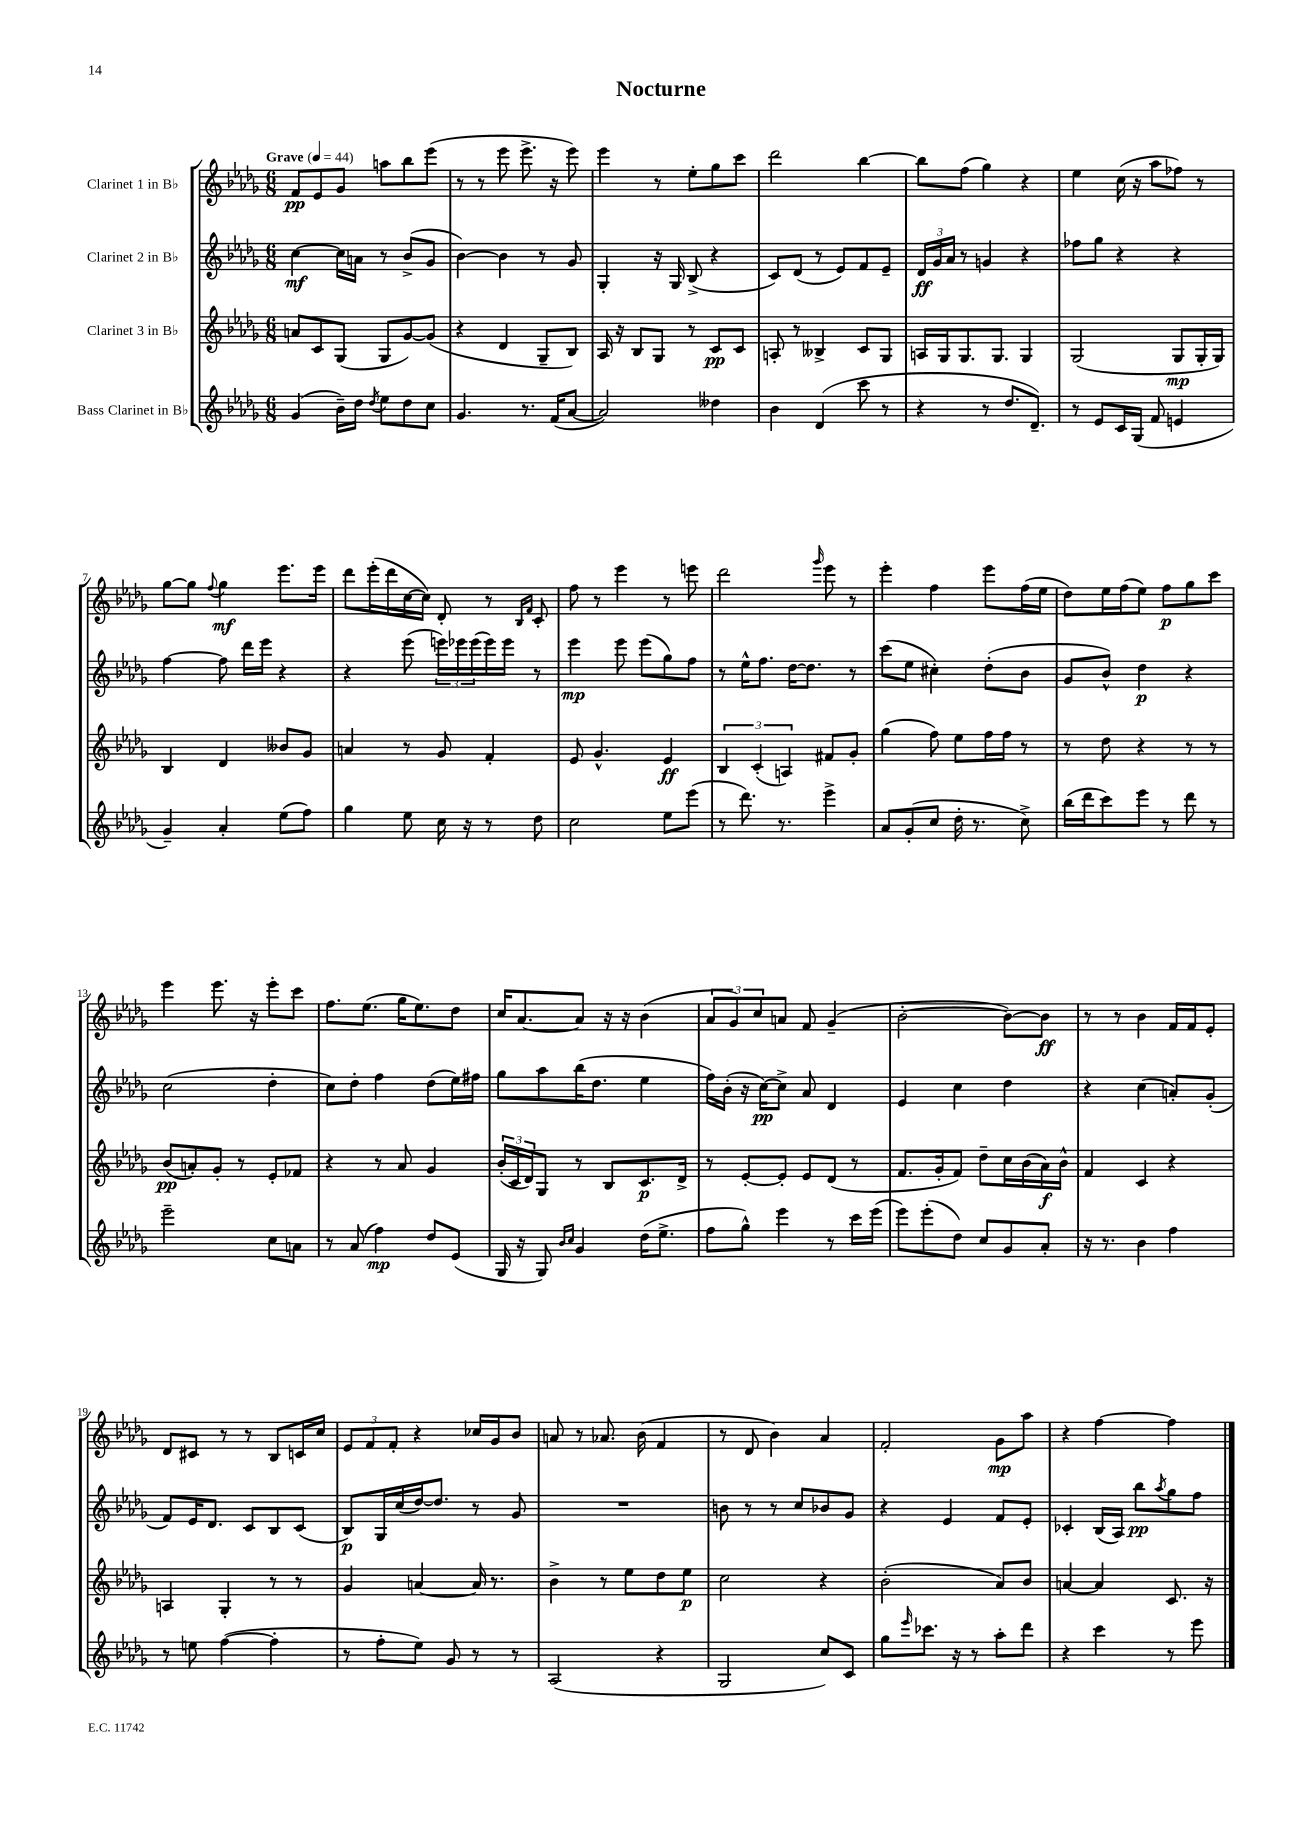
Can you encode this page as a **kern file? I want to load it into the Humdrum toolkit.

**kern	**dynam	**kern	**dynam	**kern	**dynam	**kern	**dynam
*part4	*part4	*part3	*part3	*part2	*part2	*part1	*part1
*staff4	*staff4	*staff3	*staff3	*staff2	*staff2	*staff1	*staff1
*I"Bass Clarinet in B♭	*	*I"Clarinet 3 in B♭	*	*I"Clarinet 2 in B♭	*	*I"Clarinet 1 in B♭	*
*clefG2	*	*clefG2	*	*clefG2	*	*clefG2	*
*k[b-e-a-d-g-]	*	*k[b-e-a-d-g-]	*	*k[b-e-a-d-g-]	*	*k[b-e-a-d-g-]	*
*M6/8	*	*M6/8	*	*M6/8	*	*M6/8	*
*MM44	*	*MM44	*	*MM44	*	*MM44	*
=1	=1	=1	=1	=1	=1	=1	=1
!	!	!	!	!	!	!LO:TX:a:B:t=Grave	!
(4g-/	.	8an/L	.	[4cc\	mf	8f/L	pp
.	.	8c/	.	.	.	8e-/	.
16b-~\LL)	.	(8G-/J	.	16cc\LL]	.	8g-/J	.
16dd-\JJ	.	.	.	16an\JJ	.	.	.
8qdd-/	.	.	.	.	.	.	.
8ee-\L	.	8G-/L	.	8r	.	8aan\L	.
8dd-\	.	[8g-/)	.	(8b-^/L	.	8bb-\	.
8cc\J	.	(8g-/J]	.	8g-/J	.	(8eee-\J	.
=2	=2	=2	=2	=2	=2	=2	=2
4.g-/	.	4r	.	[4b-\)	.	8r	.
.	.	.	.	.	.	8r	.
.	.	4d-/	.	4b-\]	.	8eee-\	.
8.r	.	.	.	.	.	8.eee-^\	.
.	.	8G-~/L	.	8r	.	.	.
(16f/KL	.	.	.	.	.	16r	.
[8a-/J	.	8B-/J)	.	8g-/	.	8eee-\)	.
=3	=3	=3	=3	=3	=3	=3	=3
2a-/])	.	16A-/	.	4G-'/	.	4eee-\	.
.	.	16r	.	.	.	.	.
.	.	8B-/L	.	.	.	.	.
.	.	8G-/J	.	16r	.	8r	.
.	.	.	.	16G-/	.	.	.
.	.	8r	.	(8B-^/	.	8ee-'\L	.
4dd--X\	.	8c/L	pp	4r	.	8gg-\	.
.	.	8c/J	.	.	.	8ccc\J	.
=4	=4	=4	=4	=4	=4	=4	=4
4b-\	.	8An'/	.	8c/L)	.	2ddd-\	.
.	.	8r	.	(8d-/J	.	.	.
(4d-/	.	4B--X^/	.	8r	.	.	.
.	.	.	.	8e-/L)	.	.	.
8ccc\	.	8c/L	.	8f/	.	[4bb-\	.
8r	.	8G-/J	.	8e-~/J	.	.	.
=5	=5	=5	=5	=5	=5	=5	=5
4r	.	16An/LL	.	24d-/LL	ff	8bb-\L]	.
.	.	.	.	24g-/	.	.	.
.	.	16G-/J	.	.	.	.	.
.	.	.	.	24a-/JJ	.	.	.
.	.	8.G-/	.	8r	.	(8ff\J	.
8r	.	.	.	4gn/	.	4gg-\)	.
.	.	8.G-/J	.	.	.	.	.
8.dd-/L	.	.	.	.	.	.	.
.	.	4G-/	.	4r	.	4r	.
8.d-~/J)	.	.	.	.	.	.	.
=6	=6	=6	=6	=6	=6	=6	=6
8r	.	(2G-/	.	8ff-X\L	.	4ee-\	.
8e-/L	.	.	.	8gg-\J	.	.	.
16c/L	.	.	.	4r	.	(16cc\	.
(16G-/JJ	.	.	.	.	.	16r	.
8f/	.	.	.	.	.	8aa-\L	.
4en/	.	8G-/L	mp	4r	.	8ff-X\J)	.
.	.	16G-'/L	.	.	.	8r	.
.	.	16G-/JJ)	.	.	.	.	.
!!LO:LB:g=z
=7	=7	=7	=7	=7	=7	=7	=7
4g-~/)	.	4B-/	.	[4ff\	.	[8gg-\L	.
.	.	.	.	.	.	8gg-\J]	.
.	.	.	.	.	.	8qqff/	.
4a-'/	.	4d-/	.	8ff\]	.	4gg-\	mf
.	.	.	.	16ddd-\LL	.	.	.
.	.	.	.	16eee-\JJ	.	.	.
(8ee-\L	.	8b--X/L	.	4r	.	8.eee-\L	.
8ff\J)	.	8g-/J	.	.	.	.	.
.	.	.	.	.	.	16eee-\Jk	.
=8	=8	=8	=8	=8	=8	=8	=8
4gg-\	.	4an/	.	4r	.	8ddd-\L	.
.	.	.	.	.	.	(16eee-'\L	.
.	.	.	.	.	.	16ddd-\	.
8ee-\	.	8r	.	(8eee-\	.	[16cc\	.
.	.	.	.	.	.	16cc\JJ])	.
16cc\	.	8g-/	.	24eeen\LL)	.	8d-'/	.
.	.	.	.	24eee-X\	.	.	.
16r	.	.	.	.	.	.	.
.	.	.	.	(24eee-\	.	.	.
8r	.	4f'/	.	16eee-\)	.	8r	.
.	.	.	.	16eee-\JJ	.	.	.
.	.	.	.	.	.	16qqB-/LL	.
.	.	.	.	.	.	16qqf/JJ	.
8dd-\	.	.	.	8r	.	8c'/	.
=9	=9	=9	=9	=9	=9	=9	=9
2cc\	.	8e-/	.	4eee-\	mp	8ff\	.
.	.	4.g-^^/	.	.	.	8r	.
.	.	.	.	8eee-\	.	4eee-\	.
.	.	.	.	(8eee-\L	.	.	.
8ee-\L	.	4e-/	ff	8gg-\)	.	8r	.
(8eee-\J	.	.	.	8ff\J	.	8eeen\	.
=10	=10	=10	=10	=10	=10	=10	=10
8r	.	6B-/	.	8r	.	2ddd-\	.
8.ddd-\)	.	.	.	16ee-^^\KL	.	.	.
.	.	(6c'/	.	.	.	.	.
.	.	.	.	8.ff\J	.	.	.
8.r	.	.	.	.	.	.	.
.	.	6An/)	.	.	.	.	.
.	.	.	.	[16dd-\KL	.	.	.
.	.	.	.	8.dd-\J]	.	.	.
.	.	.	.	.	.	16qqggg-/	.
4eee-^\	.	8f#X/L	.	.	.	8eee-\	.
.	.	8g-'/J	.	8r	.	8r	.
=11	=11	=11	=11	=11	=11	=11	=11
8a-/L	.	(4gg-\	.	(8ccc\L	.	4eee-'\	.
(8g-'/	.	.	.	8ee-\J	.	.	.
8cc/J	.	8ff\)	.	4cc#X'\)	.	4ff\	.
16dd-'\	.	8ee-\L	.	.	.	.	.
8.r	.	.	.	.	.	.	.
.	.	16ff\L	.	(8dd-'\L	.	8eee-\L	.
.	.	16ff\JJ	.	.	.	.	.
8cc^\)	.	8r	.	8b-\J	.	(16ff\L	.
.	.	.	.	.	.	16ee-\JJ	.
=12	=12	=12	=12	=12	=12	=12	=12
(16bb-\LL	.	8r	.	8g-/L	.	8dd-\L)	.
16ddd-\J	.	.	.	.	.	.	.
8ccc\)	.	8dd-\	.	8b-^^/J)	.	16ee-\L	.
.	.	.	.	.	.	(16ff\J	.
8eee-\J	.	4r	.	4dd-\	p	8ee-\J)	.
8r	.	.	.	.	.	8ff\L	p
8ddd-\	.	8r	.	4r	.	8gg-\	.
8r	.	8r	.	.	.	8ccc\J	.
!!LO:LB:g=z
=13	=13	=13	=13	=13	=13	=13	=13
2eee-~\	.	(8b-/L	pp	(2cc\	.	4eee-\	.
.	.	8an'/)	.	.	.	.	.
.	.	8g-'/J	.	.	.	8.eee-\	.
.	.	8r	.	.	.	.	.
.	.	.	.	.	.	16r	.
8cc\L	.	8e-'/L	.	4dd-'\	.	8eee-'\L	.
8an\J	.	8f-X/J	.	.	.	8ccc\J	.
=14	=14	=14	=14	=14	=14	=14	=14
8r	.	4r	.	8cc\L)	.	8.ff\L	.
(8a-/	.	.	.	8dd-'\J	.	.	.
.	.	.	.	.	.	(8.ee-\J	.
4ff\)	mp	8r	.	4ff\	.	.	.
.	.	8a-/	.	.	.	16gg-\KL	.
.	.	.	.	.	.	8.ee-\)	.
8dd-/L	.	4g-/	.	(8dd-\L	.	.	.
(8e-/J	.	.	.	16ee-\L)	.	8dd-\J	.
.	.	.	.	16ff#X\JJ	.	.	.
=15	=15	=15	=15	=15	=15	=15	=15
16G-/	.	(24b-'/LL	.	8gg-\L	.	16cc/KL	.
.	.	24c/	.	.	.	.	.
16r	.	.	.	.	.	[8.a-/	.
.	.	24d-/J)	.	.	.	.	.
8G-/)	.	8G-/J	.	8aa-\	.	.	.
16qqb-/LL	.	.	.	.	.	.	.
16qqcc/JJ	.	.	.	.	.	.	.
4g-/	.	8r	.	(16bb-\K	.	8a-/J]	.
.	.	.	.	8.dd-\J	.	.	.
.	.	8B-/L	.	.	.	16r	.
.	.	.	.	.	.	16r	.
(16dd-\KL	.	8.c/	p	4ee-\	.	(4b-\	.
8.ee-^\J	.	.	.	.	.	.	.
.	.	16d-^/Jk	.	.	.	.	.
=16	=16	=16	=16	=16	=16	=16	=16
8ff\L	.	8r	.	16ff\LL)	.	12a-/L	.
.	.	.	.	(16b-'\JJ	.	.	.
.	.	.	.	.	.	12g-/)	.
8gg-^^\J)	.	[8e-'/L	.	16r	.	.	.
.	.	.	.	.	.	12cc/	.
.	.	.	.	[16cc\KL)	pp	.	.
4eee-\	.	8e-'/J]	.	8cc^\J]	.	8an/J	.
.	.	8e-/L	.	8a-/	.	8f/	.
8r	.	(8d-/J	.	4d-/	.	(4g-~/	.
16ccc\LL	.	8r	.	.	.	.	.
(16eee-\JJ	.	.	.	.	.	.	.
=17	=17	=17	=17	=17	=17	=17	=17
8eee-\L)	.	8.f/L	.	4e-/	.	[2b-'\	.
(8eee-'\	.	.	.	.	.	.	.
.	.	16g-'/k	.	.	.	.	.
8dd-\J)	.	8f/J)	.	4cc\	.	.	.
8cc/L	.	8dd-~\L	.	.	.	.	.
8g-/	.	16cc\L	.	4dd-\	.	8b-\L_)	.
.	.	(16b-\	.	.	.	.	.
8a-'/J	.	16a-\)	f	.	.	8b-\J]	ff
.	.	16b-^^\JJ	.	.	.	.	.
=18	=18	=18	=18	=18	=18	=18	=18
16r	.	4f/	.	4r	.	8r	.
8.r	.	.	.	.	.	.	.
.	.	.	.	.	.	8r	.
4b-\	.	4c/	.	(4cc\	.	4b-\	.
4ff\	.	4r	.	8an'/L)	.	16f/LL	.
.	.	.	.	.	.	16f/J	.
.	.	.	.	(8g-'/J	.	8e-'/J	.
!!LO:LB:g=z
=19	=19	=19	=19	=19	=19	=19	=19
8r	.	4An/	.	8f/L)	.	8d-/L	.
8een\	.	.	.	16e-/K	.	8c#X/J	.
.	.	.	.	8.d-/J	.	.	.
([4ff\	.	4G-'/	.	.	.	8r	.
.	.	.	.	8c/L	.	8r	.
4ff'\]	.	8r	.	8B-/	.	8B-/L	.
.	.	8r	.	(8c/J	.	16cn/L	.
.	.	.	.	.	.	16cc/JJ	.
=20	=20	=20	=20	=20	=20	=20	=20
8r	.	4g-/	.	8B-/L)	p	12e-/L	.
.	.	.	.	.	.	12f/	.
8ff'\L	.	.	.	16G-/L	.	.	.
.	.	.	.	.	.	12f'/J	.
.	.	.	.	(16cc/	.	.	.
8ee-\J)	.	[4an/	.	[16dd-/J)	.	4r	.
.	.	.	.	8.dd-/J]	.	.	.
8g-/	.	.	.	.	.	.	.
8r	.	16a/]	.	8r	.	16cc-X/LL	.
.	.	8.r	.	.	.	16g-/J	.
8r	.	.	.	8g-/	.	8b-/J	.
=21	=21	=21	=21	=21	=21	=21	=21
(2A-/	.	4b-^\	.	2.r	.	8an/	.
.	.	.	.	.	.	8r	.
.	.	8r	.	.	.	8.a-X/	.
.	.	8ee-\L	.	.	.	.	.
.	.	.	.	.	.	(16b-\	.
4r	.	8dd-\	.	.	.	4f/	.
.	.	8ee-\J	p	.	.	.	.
=22	=22	=22	=22	=22	=22	=22	=22
2G-/	.	2cc\	.	8bn\	.	8r	.
.	.	.	.	8r	.	8d-/	.
.	.	.	.	8r	.	4b-\)	.
.	.	.	.	8cc/L	.	.	.
8cc/L)	.	4r	.	8b-X/	.	4a-/	.
8c/J	.	.	.	8g-/J	.	.	.
=23	=23	=23	=23	=23	=23	=23	=23
8gg-\L	.	(2b-'\	.	4r	.	2f'/	.
16qqeee-/	.	.	.	.	.	.	.
8.ccc-X\J	.	.	.	.	.	.	.
.	.	.	.	4e-/	.	.	.
16r	.	.	.	.	.	.	.
8r	.	.	.	.	.	.	.
8aa-'\L	.	8a-/L)	.	8f/L	.	8g-\L	mp
8ddd-\J	.	8b-/J	.	8e-'/J	.	8aa-\J	.
=24	=24	=24	=24	=24	=24	=24	=24
4r	.	[4an/	.	4c-X'/	.	4r	.
4ccc\	.	4a/]	.	(16B-/LL	.	[4ff\	.
.	.	.	.	16A-/JJ)	.	.	.
.	.	.	.	8bb-\L	pp	.	.
.	.	.	.	8qaa-/	.	.	.
8r	.	8.c/	.	8gg-\	.	4ff\]	.
8eee-\	.	.	.	8ff\J	.	.	.
.	.	16r	.	.	.	.	.
==	==	==	==	==	==	==	==
*-	*-	*-	*-	*-	*-	*-	*-
